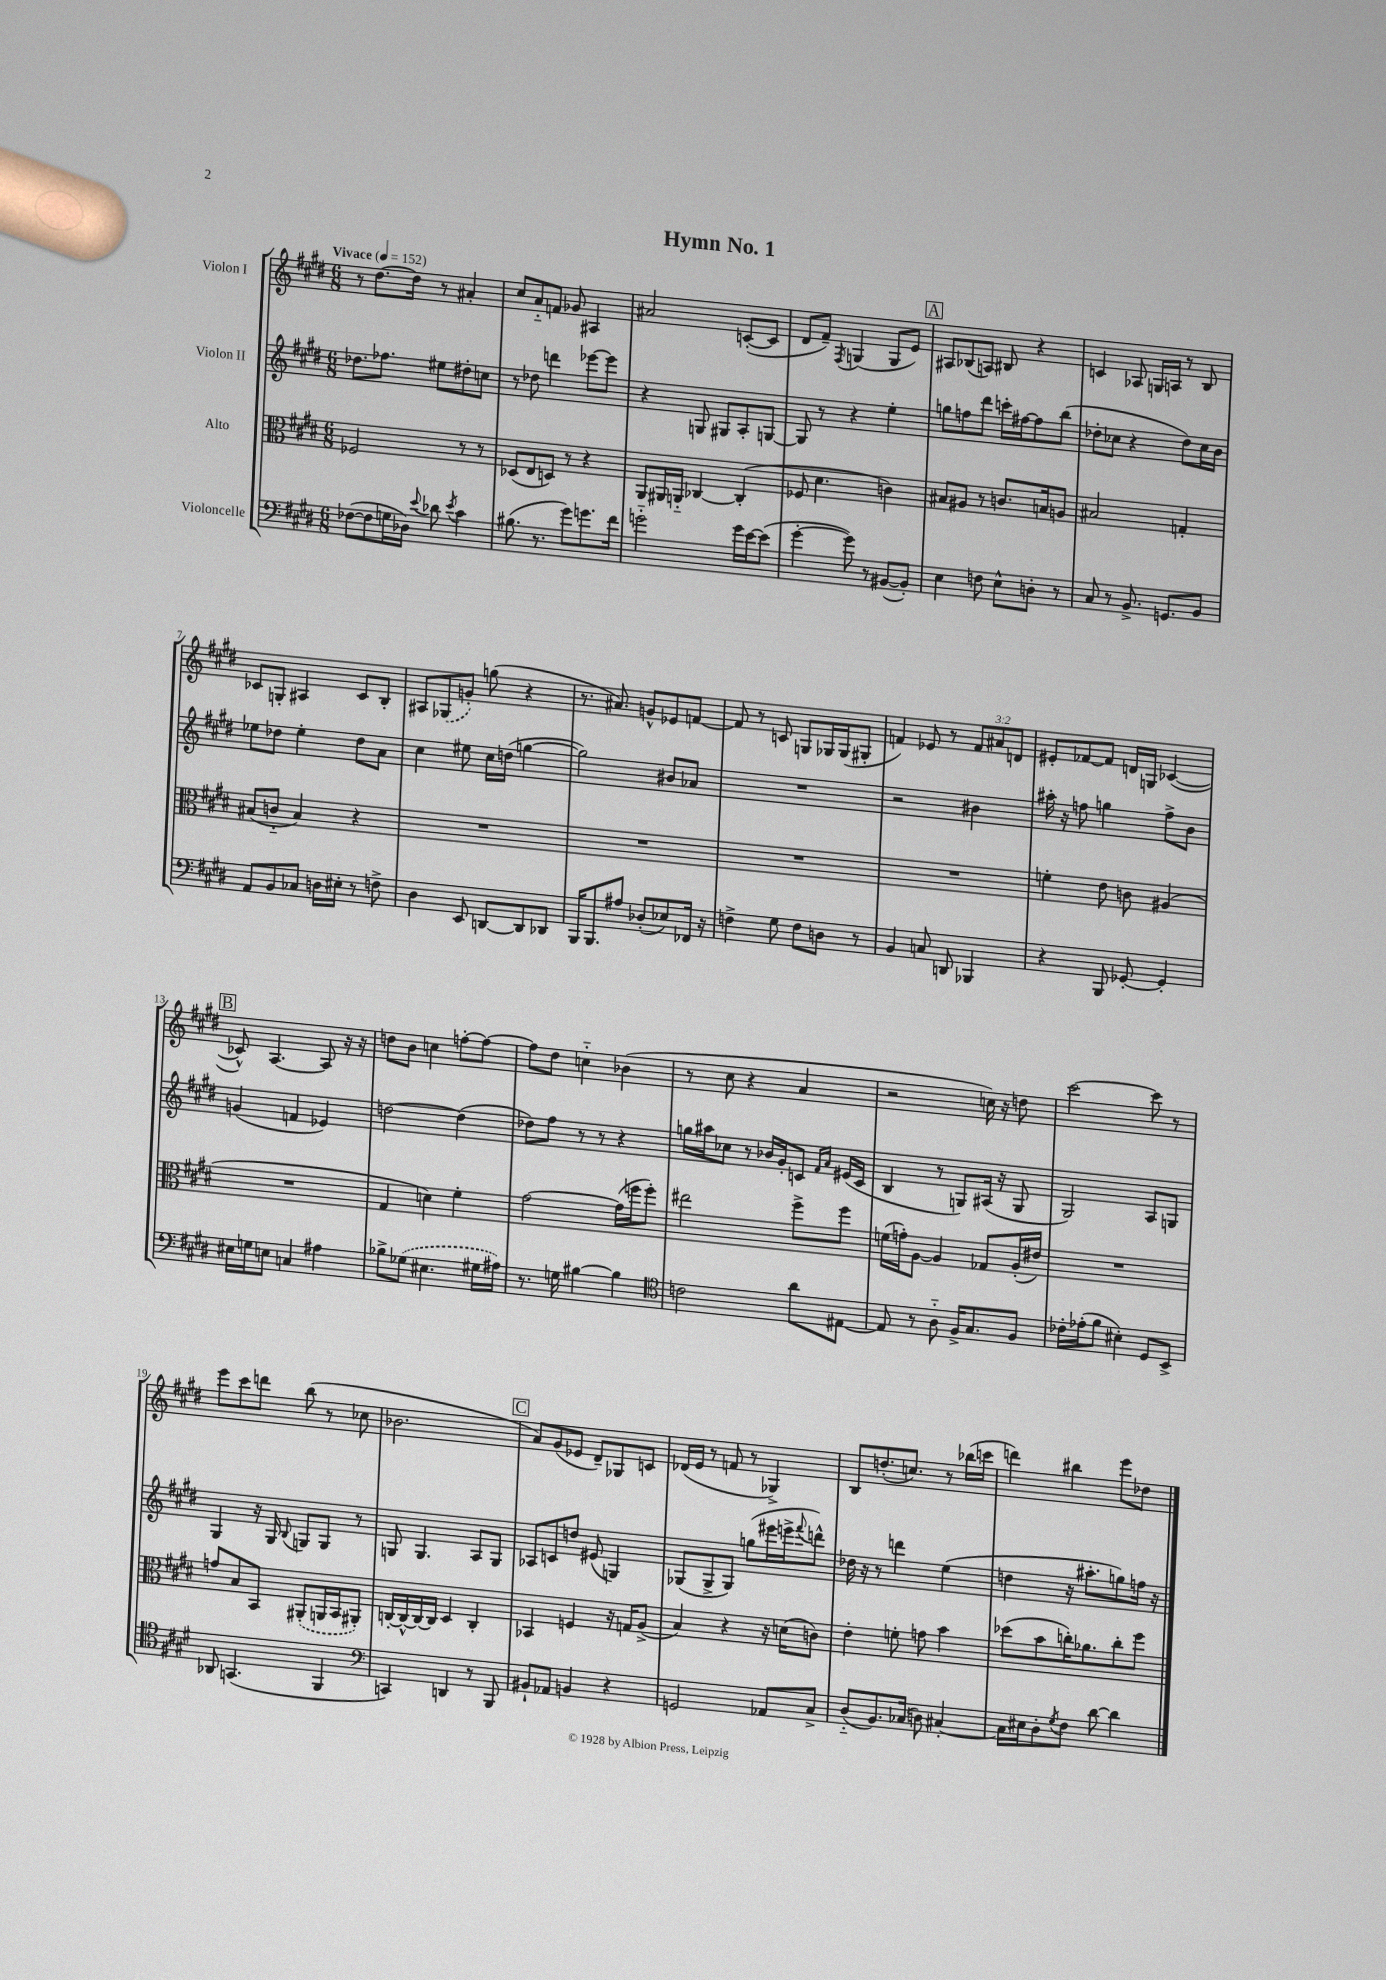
\header { title = "Hymn No. 1" }
<<
\new StaffGroup <<
\new Staff = "s0" \with { instrumentName = "Violon I" } {
    \clef treble \key e \major \numericTimeSignature \time 6/8 \override Staff.TupletNumber.text = #tuplet-number::calc-fraction-text \tempo "Vivace" 4 = 152
    r8 dis''8.~ dis''16 r8 ais'4-. |
    cis''8 a'8-_ f'8 ges'8 ais4 |
    ais'2 c'8~-.( c'8 |
    dis'8 fis'8--) \acciaccatura { fis8 } g4( g8 e'8) |
    \mark \markup { \box "A" } ais8 bes8( a8) bis8 r4 |
    c'4 aes8 g16 a16 r8 b8 |
    ces'8 g8-. ais4 ces'8 b8-. |
    ais8 \once \slurDashed ges8( g'8-.) g''8( r4 |
    r8. ais'8.) g'8-^ ees'8 f'8~ |
    f'8 r8 c'8 g8 ges16 ges16( gis8-. |
    f'4) ees'8 r8 \tuplet 3/2 { f'8 ais'8 d'8 } |
    eis'8-. fes'8~ fes'8 d'16 g16 ces'4~( |
    \mark \markup { \box "B" } ces'8-^) a4.~ a8 r16 r16 |
    d''8 b'8 c''4 f''8~-. f''8~ |
    f''8 dis''8 c''4-_ bes'4( |
    r8 cis''8 r4 a'4 |
    r2 c''16) r16 d''8 |
    cis'''2~ cis'''8 r8 |
    e'''8 cis'''8 d'''8 b''8( r8 ces''8 |
    bes'2. |
    \mark \markup { \box "C" } a'8) gis'8( ees'8 dis'8--) ges8 c'8 |
    des'16( e'16 r8 f'8 r8 ges4->) |
    b8 d''8.-.( c''8.) r8 bes''16( c'''16 |
    d'''4) bis''4 e'''8 des''8 \bar "|." |
}
\new Staff = "s1" \with { instrumentName = "Violon II" } {
    \clef treble \key e \major \numericTimeSignature \time 6/8
    des''8. fes''8. eis''8 dis''8-. c''8 |
    r8 des''8 d'''4 ees'''8~ ees'''8 |
    r4 g8 gis8 a8-. g8~ |
    g8 r8 r4 e''4-. |
    \mark \markup { \box "A" } g''8 f''8 dis'''8 c'''16-. fis''16~ fis''8 b''8( |
    des''8-. ces''8 r4 des''8) ces''16 b'16 |
    ees''8 des''8 ees''4-. des''8 a'8 |
    cis''4 eis''8 cis''16 d''16( g''4~ |
    g''2) bis'8 aes'8 |
    R2. |
    r2 bis'4 |
    ais''16-. r16 f''8 g''4 f''8-> b'8 |
    \mark \markup { \box "B" } g'4( f'4 ees'4) |
    d''2~ d''4( |
    des''8) fis''8 r8 r8 r4 |
    g''16 ais''16 ces''8 r8 bes'16 gis'16-. c'8 \grace { fis'16 a'16 } eis'16( c'16 |
    b4 r8 g8) ais16( r16 g8 |
    gis2) a8 g8 |
    gis4 r16 gis16 \appoggiatura { b8 } g8 g8 r8 |
    g8 g4. a8 g8 |
    \mark \markup { \box "C" } aes8 c'8 d''8 eis'8( g4) |
    ges8( ges8-> ges8) g''8( eis'''16 e'''16-> \appoggiatura { fis'''8 } d'''8-^) |
    des''16 r16 r8 d'''4 e''4( |
    d''4 r16 ais''8.-. g''8) f''16 r16 \bar "|." |
}
\new Staff = "s2" \with { instrumentName = "Alto" } {
    \clef alto \key e \major \numericTimeSignature \time 6/8
    fes2 r8 r8 |
    des8( e8 d8) r8 r4 |
    a,8 ais,16 a,16-_ ces4~ ces4-.( |
    fes8 dis'4. c'4) |
    \mark \markup { \box "A" } bis8 ais8 r8 c'8. b16 a8 |
    bis2 g4-. |
    bis8( c'8-_ bis4) r4 |
    R2. |
    R2. |
    R2. |
    R2. |
    f'4-. e'8 c'8 ais4( |
    \mark \markup { \box "B" } R2. |
    gis4 d'4) fis'4-. |
    gis'2~ gis'16( f''16 f''8-.) |
    eis''2 fis''8-> fis''8 |
    f'16( g'16-.) a8~ a4 ges8 a16-.( eis'16) |
    R2. |
    g'8 b8 b,8 \once \slurDashed ais,8-.( a,16 b,16 ais,8-.) |
    c16~-. c16~-^ c16~ c16 dis4 c4-. |
    \mark \markup { \box "C" } bes,4 f4 r16 g16 a8->( |
    b4) r4 r16 d'16( c'8) |
    e'4-. f'8-. g'8 b'4 |
    des''8( b'8 c''16-.) aes'8. c''8-. fis''8 \bar "|." |
}
\new Staff = "s3" \with { instrumentName = "Violoncelle" } {
    \clef bass \key e \major \numericTimeSignature \time 6/8
    fes8~( fes8 g16 des16) \appoggiatura { e'8 } des'8 \acciaccatura { e'8 } cis'4 |
    bis8.( r8. gis'8) g'8. fis'16 |
    g'2-_ g'16 e'16~ e'8( |
    gis'4~-. gis'8) r8 bis,8~( bis,8-.) |
    \mark \markup { \box "A" } e4 f8 e8-^ d8-. r8 |
    cis8 r8 b,8.-> g,8. b,8 |
    a,8 b,8 ces8 d16 eis16-. r8 f8-> |
    dis4 e,8 d,8~ d,8 des,8 |
    b,,16 b,,8. ais8 des8-.( ees8) fes,16 r16 |
    f4-> gis8 f8 d8 r8 |
    b,4 c8 d,8 bes,,4 |
    r4 b,,8 ges,8~-. ges,4-. |
    \mark \markup { \box "B" } eis16 g16 e8 c4 ais4 |
    bes8-> \once \slurDashed ges8( eis4. gis16 ais16) |
    r8. g16 bis4~ bis4 |
    \clef tenor c'2 a'8 eis8~ |
    eis8 r8 a8-_ fis16-> gis8. fis8 |
    ces'16-. ees'16-.( fis'8 bis4-.) dis8 b,8-> |
    aes,8 g,4.( fis,4 |
    \clef bass c,4) d,4 r8 b,,8 |
    \mark \markup { \box "C" } bis,8-! aes,8 b,4 r4 |
    g,2 aes,8 cis8-> |
    dis8-_( b,8.) ces16( d8) cis4~-. |
    cis16 eis16 dis8-. \acciaccatura { gis8 } fis8 dis'8~ dis'4 \bar "|." |
}
>>
>>
